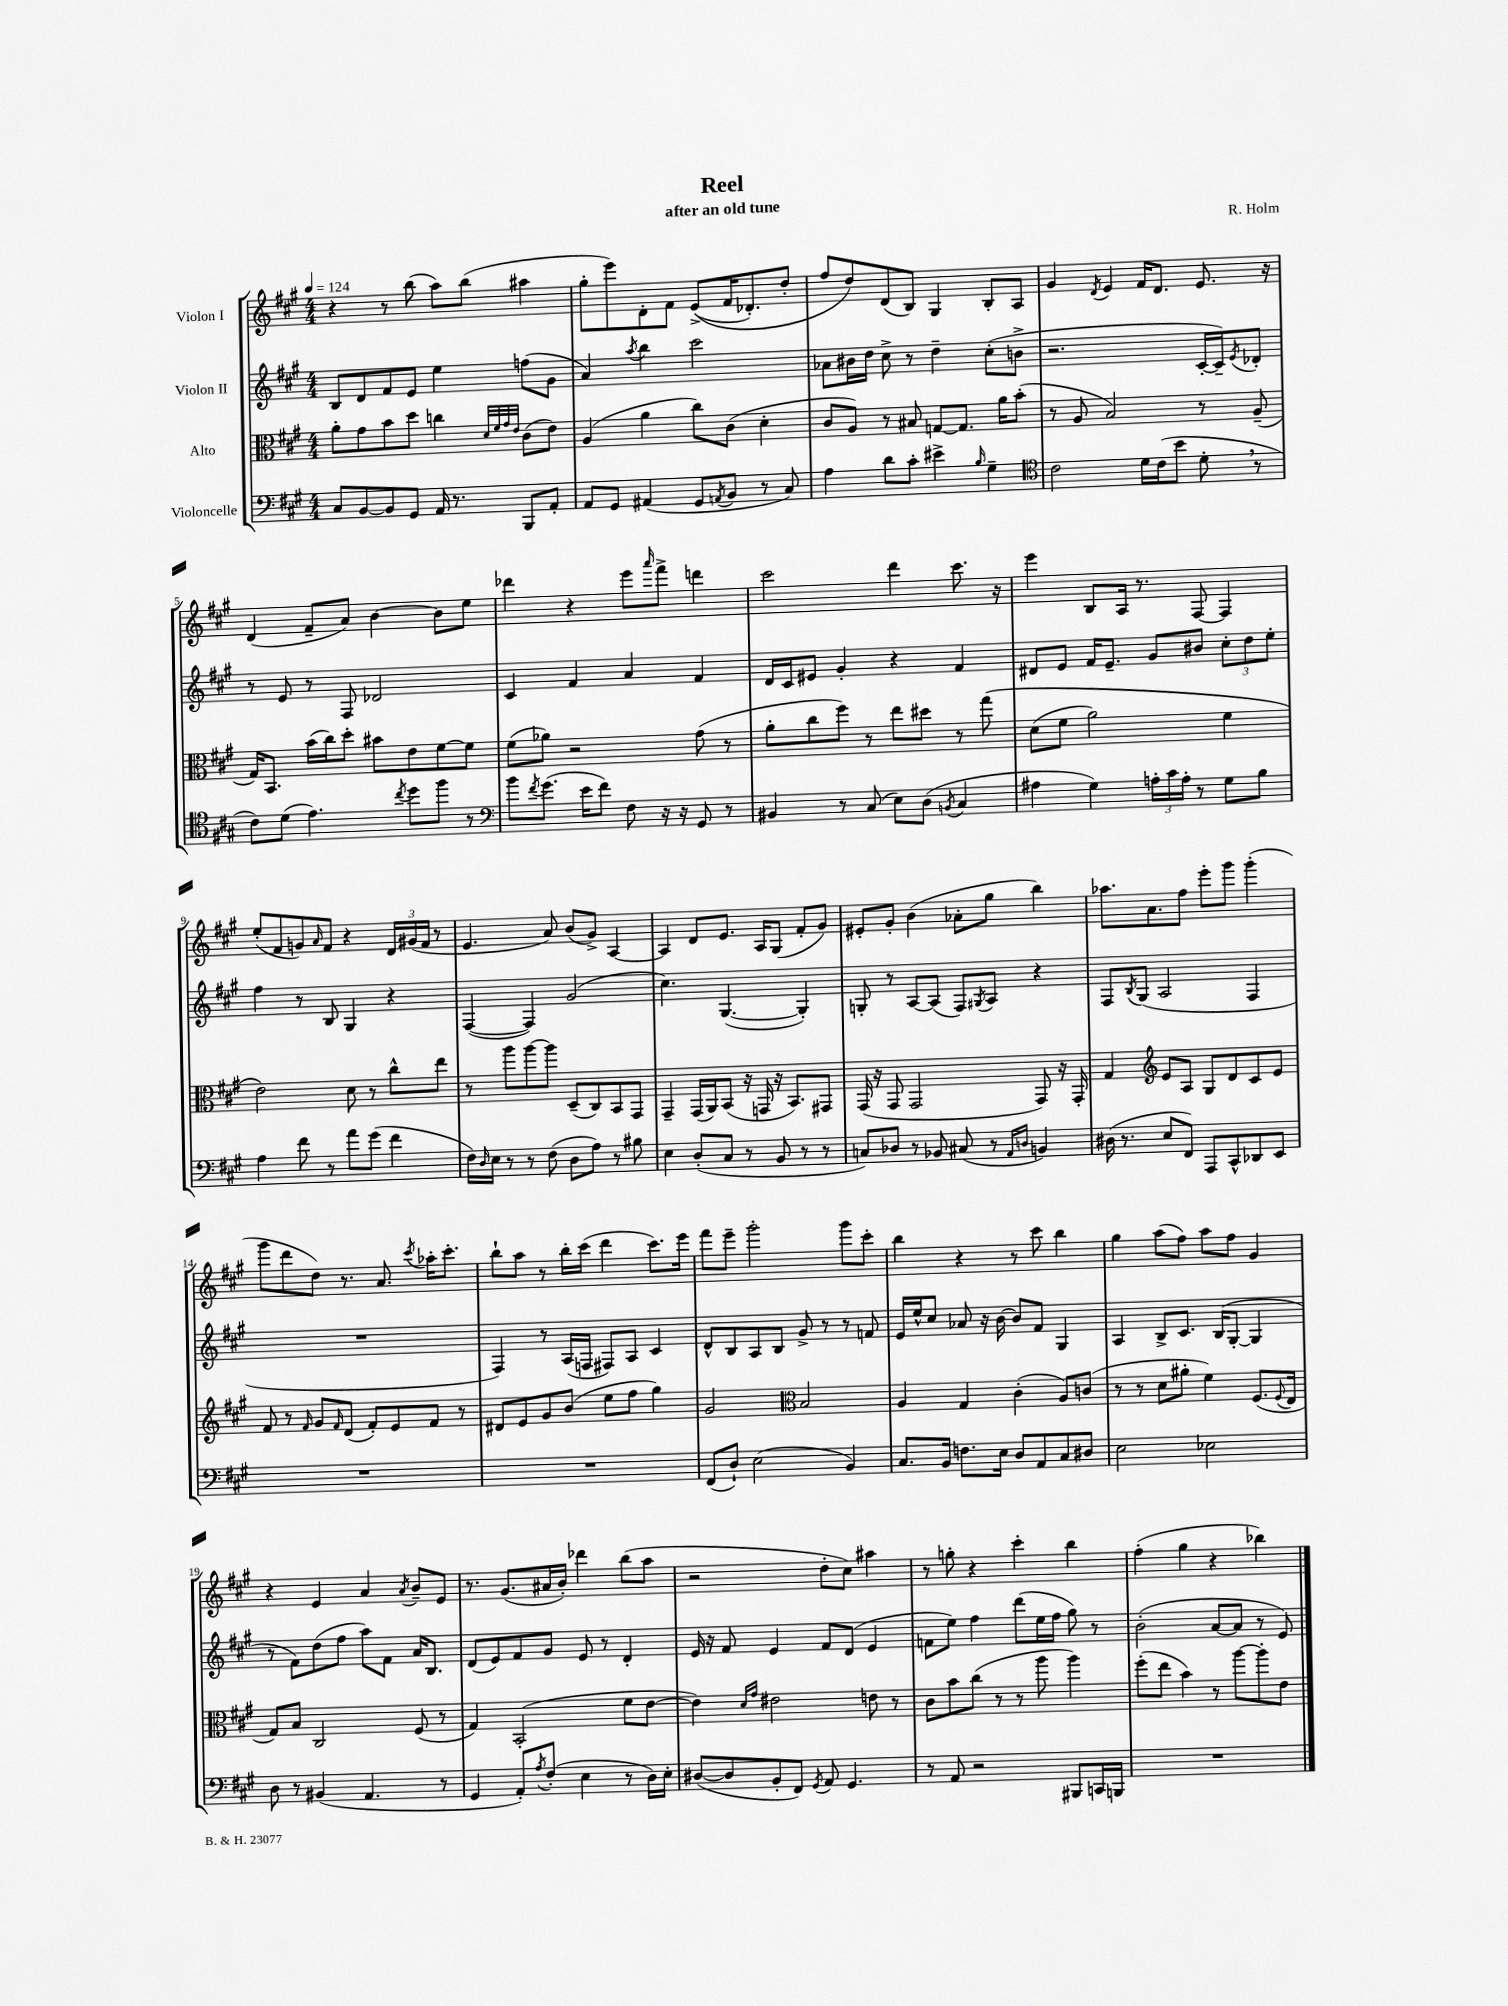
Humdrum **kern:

**kern	**kern	**kern	**kern
*staff4	*staff3	*staff2	*staff1
*clefF4	*clefC3	*clefG2	*clefG2
*k[f#c#g#]	*k[f#c#g#]	*k[f#c#g#]	*k[f#c#g#]
*M4/4	*M4/4	*M4/4	*M4/4
*MM124	*MM124	*MM124	*MM124
8C#/L	8a'\L	8B/L	4r
[8BB/	8g#\	8d/	.
8BB/]	8b\	8f#/	8r
8GG#/J	8dd\J	8e/J	(8bb\
16AA/	4cc\	4ee\	8aa\L)
8.r	.	.	.
.	.	.	(8bb\J
.	32qqd/LLL	.	.
.	32qqf#/	.	.
.	32qqg#/	.	.
.	32qqe/JJJ	.	.
8BBB/L	(8c#\L	(8ff\L	4aa#\
8AA'/J	8e\J)	8g#\J	.
=	=	=	=
8AA/L	(4A/	4a/)	8gg#'\L
8GG#/J	.	.	8eee\)
.	.	8qaa/	.
(4AA#/	4a\	4bb\	8d'\
.	.	.	8f#\J
8GG#/L	8cc#\L)	2ccc#\	&((8e^/L
8qAA/	.	.	.
8BB/J	(8c#\J	.	16f#/K
.	.	.	8.d-'/)
8r	4d'\	.	.
8C#/)	.	.	8dd'/J
=	=	=	=
4A\	8c#/L	8a-\L	8ff#/L
.	8A/J)	16b#\L	8dd/&)
.	.	16dd\JJ	.
8d\L	8r	8cc#^\	(8d/
8c#'\J	8B#/	8r	8B/J)
4e#^\	[8G/L	4dd~\	4G#/
.	8.G/]J	.	.
16qqB/	.	.	.
4G#~\	.	(8cc#'\L	8B'/L
.	16a\LK	.	.
.	(8b'\J	8b^\J	8A/J
=	=	=	=
*clefC4	*	*	*
2c#\	8r	2.r	4g#/
.	8A/	.	.
.	.	.	8qd/
.	2B/)	.	4e/
16d\LL	.	.	16f#/LK
(16c#\J	.	.	8.d/J
8b\J	.	.	.
8d'\	8r	[16c#'/LL	8.e/
.	.	16c#~/]J)	.
.	.	8qe/	.
8r	(8A~/	8d-'/J	.
.	.	.	16r
=	=	=	=
8c#\L)	16G#/LK)	8r	(4d/
.	8.BB/J	.	.
(8d\J	.	8e/	.
4.e\)	(16b\LL	8r	8f#~/L
.	16cc#\J)	.	.
.	8dd'\J	8F#/	8a/J)
.	8b#\L	2d-/	[4b\
8qcc#/	.	.	.
8dd\L	8e\	.	.
8ff#\J	[8f#\	.	8b\]L
8r	8f#\]J	.	8ee\J
=	=	=	=
*clefF4	*	*	*
8b\L	(8f#\L	4c#/	4ddd-\
8qf#/	.	.	.
(8.g#\J	8a-\J)	.	.
.	2r	4f#/	4r
16e\LK	.	.	.
8f#\J)	.	.	.
8F#\	.	4a/	8eee\L
.	.	.	16qqaaa/
16r	.	.	8fff#^\J
16r	.	.	.
8GG#/	(8g#\	4f#/	4ddd\
8r	8r	.	.
=	=	=	=
4BB#/	8a'\L	16d/LL	2ccc#\
.	.	16c#/J	.
.	8cc#\	8e#/J	.
8r	8ff#\J)	4g#'/	.
(8C#/	8r	.	.
8E\L)	8ee\L	4r	4ddd\
(8D\J	8dd#\J	.	.
8qBB/	.	.	.
4C#/	8r	4f#/	8.ccc#\
.	&(8gg#\	.	.
.	.	.	16r
=	=	=	=
4A#\	(8d\L	8d#/L	4eee\
.	8f#\J	8e/J	.
4G#\)	2a\)	16f#/LK	8B/L
.	.	8.e~/J	.
.	.	.	16A/Jk
.	.	.	8.r
24A'\LL	.	8g#/L	.
24c#\	.	.	.
24A'\JJ	.	.	.
8r	.	8b#/J	[8F#/
8G#\L	4f#\	12cc#'\L	4F#/]
.	.	12dd\	.
8B\J	.	.	.
.	.	12ee'\J	.
=	=	=	=
4A\	2e\&)	4ff#\	(8ee'/L
.	.	.	8f#/
8f#\	.	8r	8g/)
.	.	.	16qqa/
8r	.	8B/	8f#/J
8a\L	8d\	4G#/	4r
(8g#\J	8r	.	.
4f#\	8cc#^^\L	4r	24d/LL
.	.	.	(24g#/
.	.	.	24f#/JJ
.	8ee\J	.	8r
=	=	=	=
16F#\LL)	8r	([4F#/	4.e/
16qqD/	.	.	.
16E\JJ	.	.	.
8r	8aa\L	.	.
8r	[8aa\	4F#/])	.
(8F#\	8aa\]J	.	8a/)
8D\L	(8D~/L	(2g#/	(8b/L
8A\J)	8C#/)	.	8g#^/J)
8r	8BB/	.	[4A/
8B#\	8GG#/J	.	.
=	=	=	=
4E\	4GG#~/	4.cc#\)	4A/]
(8D'/L	(16GG#/LL	.	8d/L
.	16AA/J)	.	.
8C#/J	(8BB/J	([4.G#/	8.e/J
8r	16r	.	.
.	16GG/	.	16A/LK
8BB/	16r	.	(8G#/J
.	8.BB/L)	.	.
8r	.	4G#'/])	8f#'/L
8r	8GG#/J	.	8g#/J)
=	=	=	=
8C/L)	(16GG#/	8G'/	8e#'/L
.	16r	.	.
8D-/J	8GG#/	8r	8g#'/J
8r	2GG#/	[8A/L	(4b\
8BB-/	.	(8A/]J	.
(8C#/	.	8F#/L)	8a-'\L
.	.	8qG#/	.
8r	.	8A/J	8gg#\J
16qqAA/LL	.	.	.
16qqD/JJ	.	.	.
4BB/)	8GG#/)	4r	4bb\)
.	16r	.	.
.	16GG#'/	.	.
=	=	=	=
(16D#\	4G#/	8F#/L	8.aa-\L
8.r	.	.	.
.	.	8qB/	.
.	.	(8G#/J	.
.	.	.	8.a\
*	*clefG2	*	*
8E/L	8e/L	2A/	.
8FF#/J)	8A/J	.	8ff#\J
8AAA/L	8G#/L	.	8eee'\L
8CC#^^/	8d/	.	8ggg#\J
8DD-/	8c#/	4F#/	(4ggg#'\
8EE/J	8e/J	.	.
=	=	=	=
1r	8f#/	1r	8ggg#\L
.	8r	.	8ddd\
.	16qqf#/	.	.
.	8g#/L	.	8dd\J)
.	16qqf#/	.	.
.	(8d/J	.	8.r
.	8f#'/L)	.	.
.	.	.	8.a/
.	8e/	.	.
.	.	.	8qccc#/
.	8f#/J	.	16aa-'\LK
.	.	.	8.ccc#'\J
.	8r	.	.
=	=	=	=
1r	8d#/L	4F#/)	8bb`\L
.	8e/	.	8aa\J
.	8g#/	8r	8r
.	(8b/J	(16A/LL	16bb'\LL
.	.	16F/JJ	(16ccc#\JJ
.	8ee\L	8F#/L)	4ddd\
.	8ff#\J	8A/J	.
.	4gg#\)	4c#/	8.ccc#\L)
.	.	.	16eee\Jk
=	=	=	=
(8FF#/L	2g#/	8d^^/L	8fff#\L
8D`/J)	.	8B/	8eee~\J
(2E\	.	8A/	2ggg#'\
.	.	8B/J	.
*	*clefC3	*	*
.	2B/	8g#^/	.
.	.	8r	.
4BB/)	.	8r	8ggg#\L
.	.	8f/	8ccc#'\J
=	=	=	=
8.C#/L	4A/	16e/LL	4bb\
.	.	16ee^^/J	.
.	.	8cc#/J	.
16BB/Jk	.	.	.
8.F\L	4G#/	8a-/	4r
.	.	16r	.
16E\Jk	.	[16b\	.
8D/L	(4c#'\	8b/]L	8r
8AA/	.	8f#/J	8ccc#\
8C#/	8A/L)	4G#/	4bb\
8D#/J	(8c/J	.	.
=	=	=	=
2E\	8r	4A/	4gg#\
.	8r	.	.
.	8d\L	8B^/L	(8aa\L
.	8a#'\J	8.c#/J	8ff#\J)
2E-\	4f#\)	.	8aa\L
.	.	(16B/LK	.
.	.	[8G#'/J	8ff#\J
.	(8.F#/L	4G#/]	4g#/
.	8qqF#/	.	.
.	16E/Jk	.	.
=	=	=	=
8D\	8G#/L)	8r	4r
8r	8B/J	8f#\L)	.
(4BB#/	2C#/	(8dd\	4e/
.	.	8ff#\J	.
4.AA/	.	8aa\L)	4a/
.	.	8f#\J	.
.	.	.	8qa/
.	(8F#/	16a/LK	8b~/L
.	.	8.B/J	.
8r	8r	.	8e/J
=	=	=	=
4GG#/	4G#/)	(8d/L	8.r
.	.	8e/)	.
.	.	.	(8.g#/L
8AA'/L)	(2BB'/	8f#/	.
8qA/	.	.	.
(8F#'/J	.	8g#/J	16a#/L
.	.	.	16b'/JJ)
4E\	.	8e/	4ddd-\
.	.	8r	.
8r	8f#\L	4d'/	(8bb\L
16D\LL)	[8e\J	.	8aa\J
16E'\JJ	.	.	.
=	=	=	=
([8D#/L	4e\])	16e/	2r
.	.	16r	.
8D#/]	.	8f#/	.
.	16qqd/LL	.	.
.	16qqg#/JJ	.	.
8BB'/	2e#\	4e/	.
8FF#/J)	.	.	.
8qGG#/	.	.	.
8AA/	.	8f#/L	8dd'\L
4.GG#/	.	(8d/J	8cc#\J)
.	8e\	4e/	4aa#\
.	8r	.	.
=	=	=	=
8r	8c#\L	8f\L	8r
8AA/	8b\	8ee\J)	8gg'\
2r	(8cc#\J	4ff#\	4r
.	8r	.	.
.	8r	(8ddd\L	4ccc#'\
.	8aa\	16ee\L	.
.	.	16ff#\JJ	.
8BBB#/L	4aa\)	8gg#\)	4bb\
16CC/L	.	8r	.
16BBB/JJ	.	.	.
=	=	=	=
1r	(8ff#'\L	(2b'\	(4ff#'\
.	8ee\J	.	.
.	4b\)	.	4gg#\
.	8r	[8a/L	4r
.	[8aa\L	8a/]J	.
.	8aa'\]	8r	4bb-\)
.	8e\J	8e/)	.
==	==	==	==
*-	*-	*-	*-
